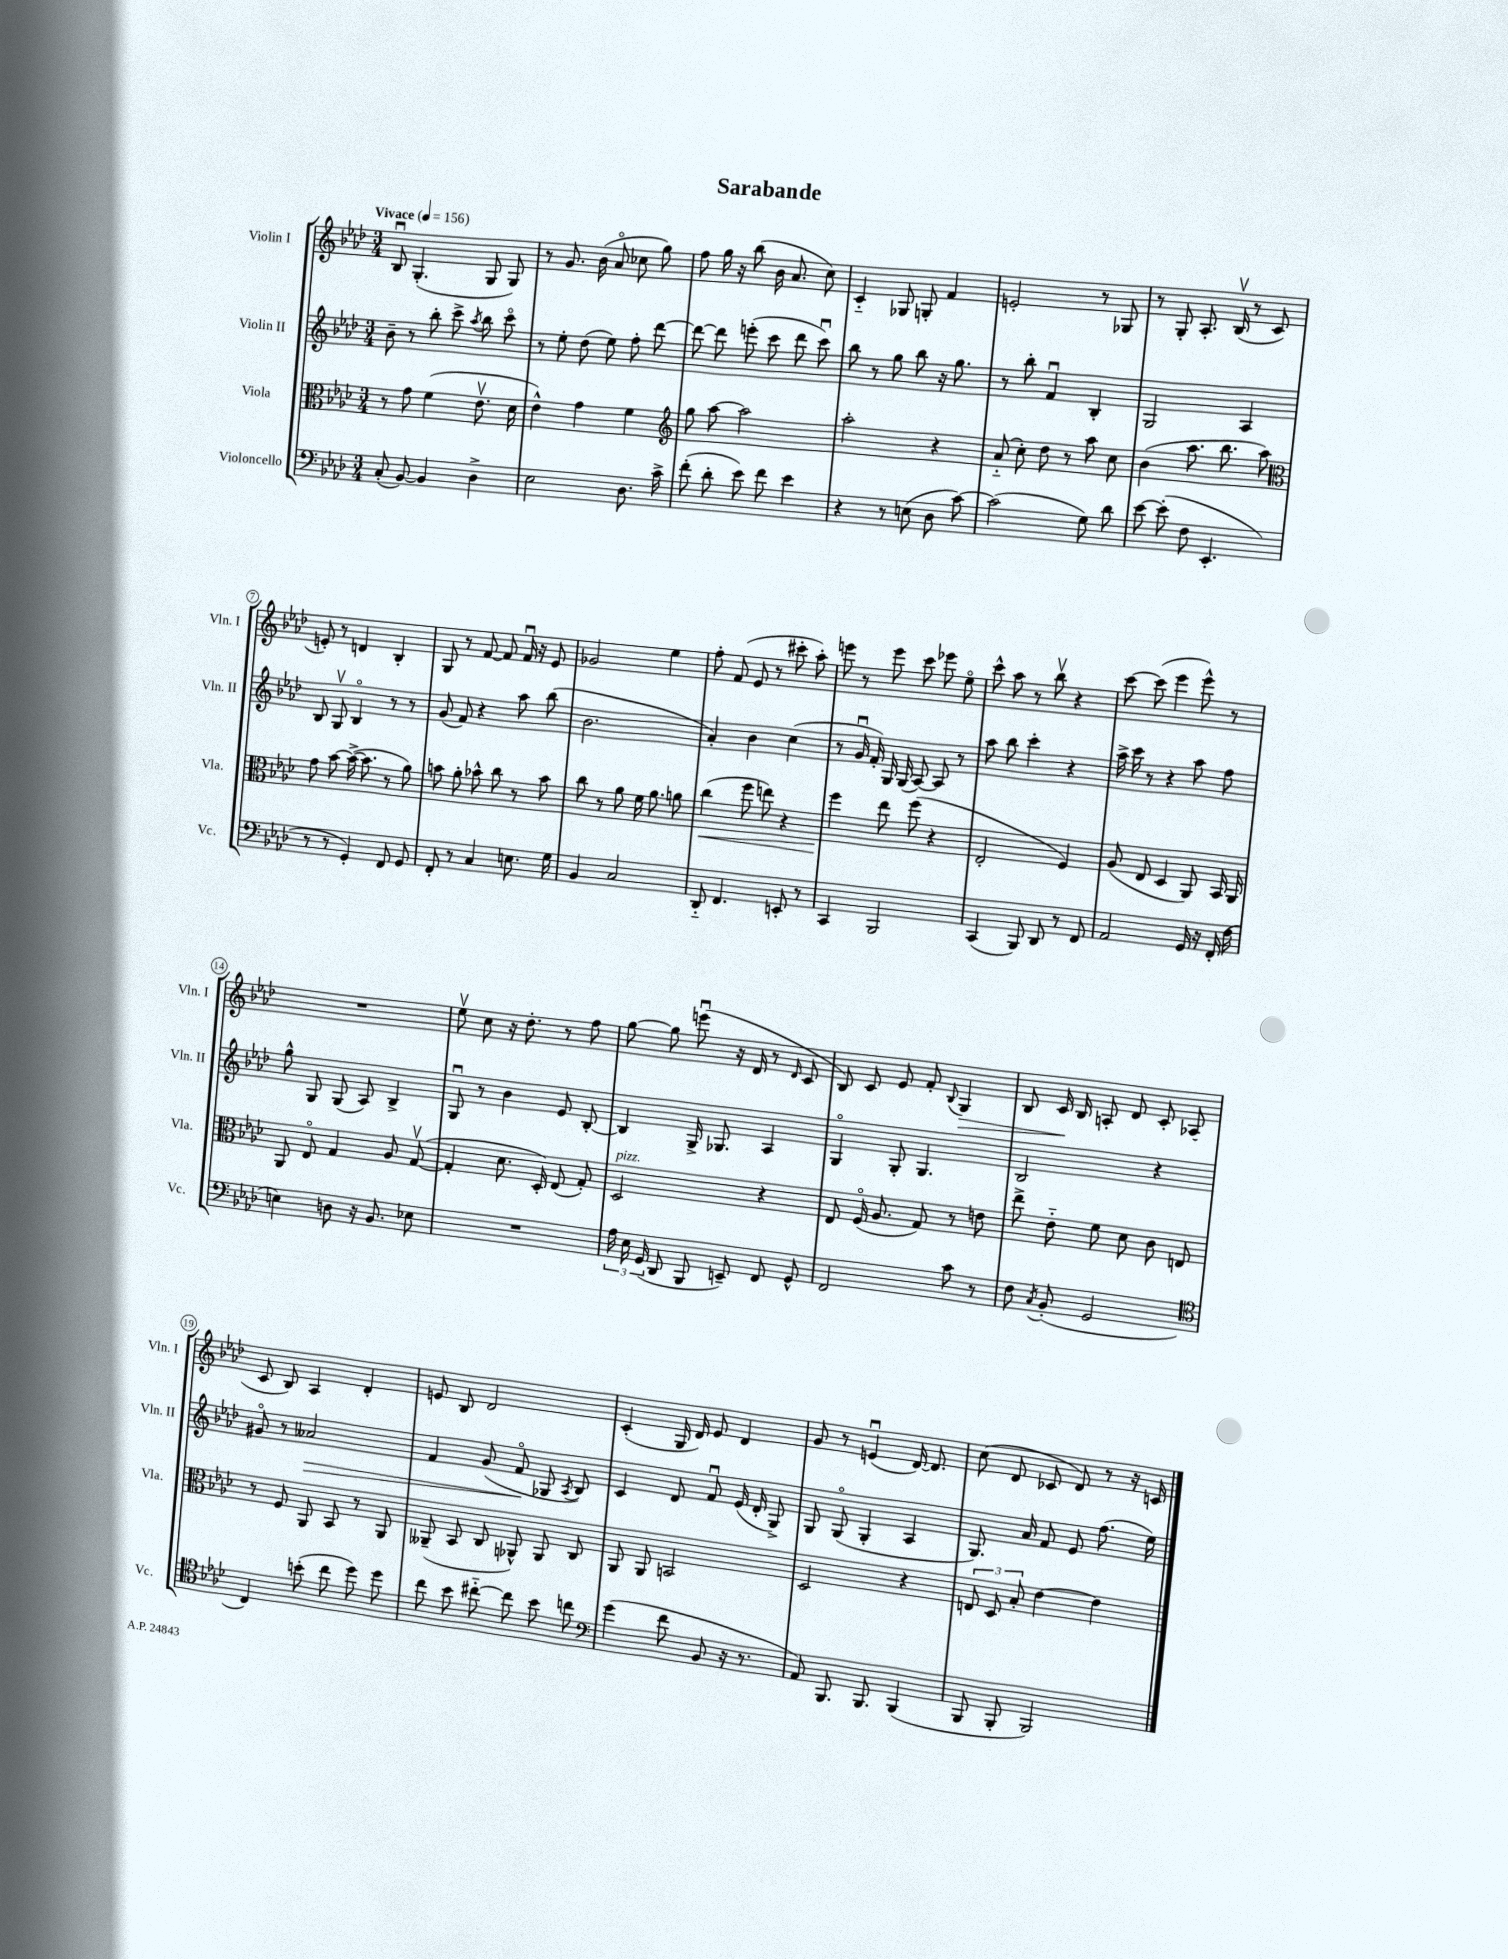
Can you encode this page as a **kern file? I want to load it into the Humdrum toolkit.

**kern	**kern	**kern	**kern
*staff4	*staff3	*staff2	*staff1
*clefF4	*clefC3	*clefG2	*clefG2
*k[b-e-a-d-]	*k[b-e-a-d-]	*k[b-e-a-d-]	*k[b-e-a-d-]
*M3/4	*M3/4	*M3/4	*M3/4
*MM156	*MM156	*MM156	*MM156
(8C'	8r	8b-~	8B-u
[8BB-)	8g	8r	(4.G'
4BB-]	(4f	8bb-'	.
.	.	8ccc^	.
.	.	8qaa-	.
4D-^	8.e-v	8bb-	8G
.	.	8ccco	8G)
.	16d-	.	.
=	=	=	=
2E-	4e-^^)	8r	8r
.	.	8ee-'	8.g
.	4g	(8dd-	.
.	.	.	(16b-
.	.	8ee-)	8a-o
8.D-	4f	8ff'	8cc-
.	.	[8ddd-	8gg)
16c^	.	.	.
=	=	=	=
*	*clefG2	*	*
(8f'	8gg	8ddd-_	8ff
8d-'	[8aa-	8ddd-]	16gg
.	.	.	16r
8e-)	2aa-]	(8eee'	(8bb-
8f	.	8ccc	16b-
.	.	.	8.a-
4e-	.	8ddd-	.
.	.	8cccu)	8cc)
=	=	=	=
4r	2aa-'	8bb-	4c'~
.	.	8r	.
8r	.	8gg	8G-
(8E	.	8bb-	8G'
8D-	4r	16r	4f
.	.	8.gg	.
[8c)	.	.	.
=	=	=	=
(2c]	(8a-'~	8r	2e'
.	8cc')	8bb-'	.
.	8dd-	4fu	.
.	8r	.	.
8G)	8aa-	4B-'	8r
8d-	8cc	.	8G-
=	=	=	=
[8e-	(4b-	2G	8r
(8e-']	.	.	8G'
8F	8.aa-	.	8.A-'
4.EE-'	.	.	.
.	8.bb-	.	(16B-v
.	.	4A-	8r
.	8aa-)	.	8c
=	=	=	=
*	*clefC3	*	*
8r	8g	8B-	8e')
8r	[8b-	8Gv	8r
4GG')	(16b-^_	4B-o	4d
.	8.b-]	.	.
8FF	8r	8r	4B-'
8GG	8a-)	8r	.
=	=	=	=
8FF'	8b	(8g	8G
8r	8a-'	8f)	8r
4C	8b-^^	4r	[8f
.	8cc	.	8f]
8.E	8r	8aa-	16fu
.	.	.	16r
.	8b-	(8bb-	8e-
16G	.	.	.
=	=	=	=
4BB-	8cc	2.b-	2g-
.	8r	.	.
2C	8a-	.	.
.	16f	.	.
.	8.a-	.	.
.	.	.	4ee-
.	8a	.	.
=	=	=	=
8DD-'~	(4cc	4a-')	8ff'
4.FF	.	.	(8f
.	8ff	4b-	8e-
.	8ee)	.	8r
8EE'	4r	(4cc	8ccc#'
8r	.	.	8aa-')
=	=	=	=
4CC	4ff	8r	8eee
.	.	16gu	8r
.	.	16f')	.
2BBB-	8ee-	16G	8eee
.	.	(16G	.
.	(8ff	[8A-)	8ccc
.	4r	8A-]	8eee-
.	.	8r	8ee-o
=	=	=	=
(4CC	2E-'	8aa-	8ccc^^
.	.	8bb-	8aa-
8BBB-)	.	4ccc'	8r
8DD-	.	.	8bb-v
8r	4F)	4r	4r
8FF	.	.	.
=	=	=	=
2AA-	(8A-	16aa-^	[8ccc
.	.	16ccc	.
.	8E-	8r	(8ccc]
.	4D-	4r	4eee-
16GG	8AA-)	8aa-	8eee-^^)
16r	.	.	.
(16FF'	16BB-	8ff	8r
16F	16AA-	.	.
=	=	=	=
4E)	8AA-	8gg^^	2.r
.	8E-o	8G	.
8D	4G	(8G	.
16r	.	8A-)	.
8.BB-	.	.	.
.	8A-	4B-^	.
8E-	([8Gv	.	.
=	=	=	=
2.r	4G']	8Gu	8ee-v
.	.	8r	8cc
.	8.d-	4b-	16r
.	.	.	8.dd-'
.	16D-')	.	.
.	(8E-	8e-	8r
.	8G')	[8B-'	8ff
=	=	=	=
24A-	2D-	4B-]	[8gg
24E-	.	.	.
(24GG	.	.	.
8DD-	.	.	8gg]
8BBB-	.	16G^	(8eeeu
.	.	8.G-	.
8EE~)	.	.	16r
.	.	.	16d-
8FF	4r	4A-	8r
.	.	.	16qqd-
8GG^^	.	.	8c
=	=	=	=
2FF	8E-	4Go	8B-)
.	(16Fo	.	8c
.	8.A-	.	.
.	.	8G'	8e-
.	8G)	4.G	8f'
.	.	.	8qqB-
8c	8r	.	4G
8r	8e	.	.
=	=	=	=
8F	8ee-^	2B-	8B-
8qC	.	.	.
(8BB-'	8e-'~	.	16c
.	.	.	16B-
2GG	8f	.	8A'
.	8d-	.	8d-
.	8c	4r	8c'
.	8E	.	(8A-
=	=	=	=
*clefC4	*	*	*
4C)	8r	8g#o	8c
.	8F	8r	8B-)
(8b'	8AA-	2a--	4A-
8cc	8BB-	.	.
8dd-)	8r	.	4d-'
8dd-	8AA-	.	.
=	=	=	=
8cc	(8AA--~	4f	8e
8b-	8BB-	.	8B-
[8cc#'~	8C	(8g	2d-
8cc#]	8AA-^^)	8fo	.
8b-	8AA-	8G-	.
.	.	8qA-	.
8cc	8C	8B-)	.
=	=	=	=
*clefF4	*	*	*
(4g	8AA-	4c	(4c'
.	8AA-	.	.
8f	2BB	8d-	16G
.	.	.	16d-)
8BB-	.	8fu	8e-
16r	.	(16e-	4d-
8.r	.	16d-'	.
.	.	8G^)	.
=	=	=	=
8AA-)	2D-	8G	8g
8.BBB-	.	(8Go	8r
.	.	4G'	(4eu
8.BBB-	.	.	.
(4BBB-	4r	4A-	[16d-)
.	.	.	8.d-]
=	=	=	=
8BBB-	12E	8.G)	(8cc
.	12D-	.	.
8BBB-'	.	.	8d-
.	12B-'	.	.
.	.	16a-	.
2BBB-)	[4e-	8f	8c-
.	.	8e-	8d-)
.	4e-]	(8.ff	8r
.	.	.	16r
.	.	16ee-)	16c
==	==	==	==
*-	*-	*-	*-
